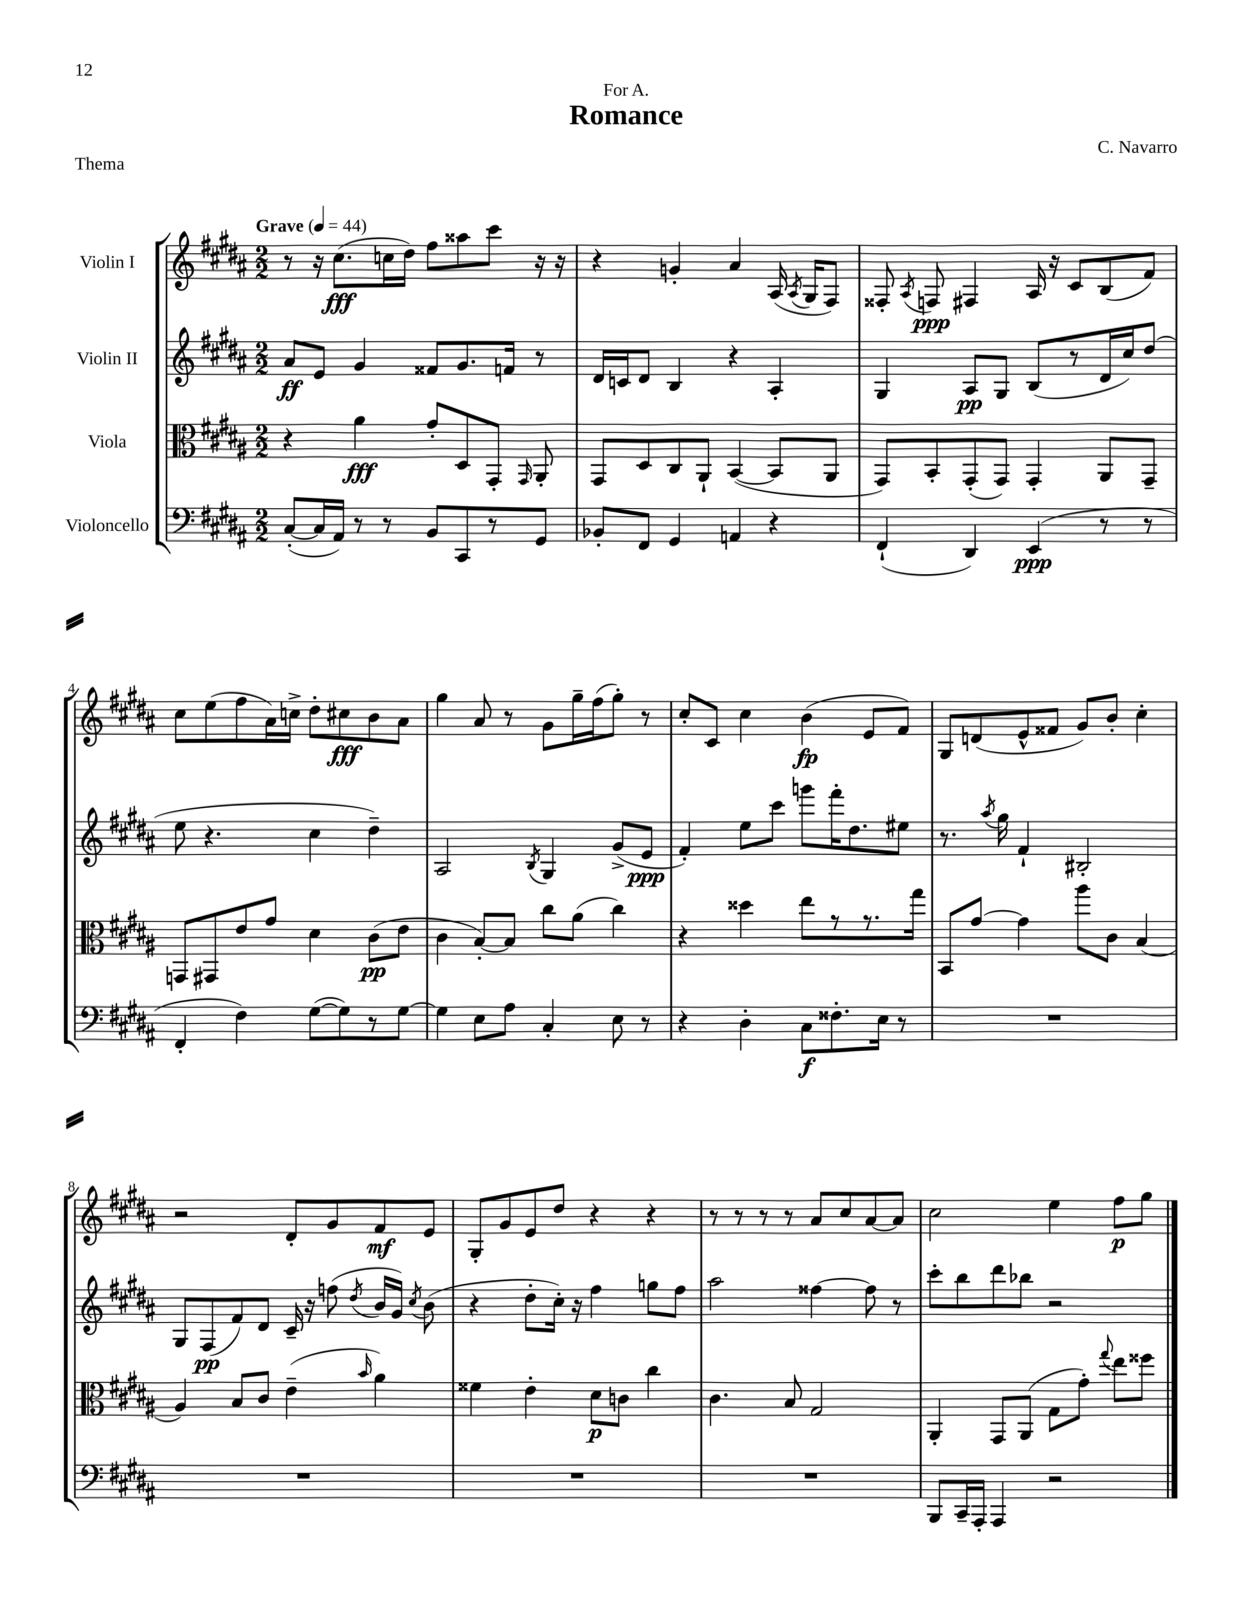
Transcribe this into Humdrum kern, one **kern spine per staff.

**kern	**dynam	**kern	**dynam	**kern	**dynam	**kern	**dynam
*part4	*part4	*part3	*part3	*part2	*part2	*part1	*part1
*staff4	*staff4	*staff3	*staff3	*staff2	*staff2	*staff1	*staff1
*I"Violoncello	*	*I"Viola	*	*I"Violin II	*	*I"Violin I	*
*clefF4	*	*clefC3	*	*clefG2	*	*clefG2	*
*k[f#c#g#d#a#]	*	*k[f#c#g#d#a#]	*	*k[f#c#g#d#a#]	*	*k[f#c#g#d#a#]	*
*M2/2	*	*M2/2	*	*M2/2	*	*M2/2	*
*MM44	*	*MM44	*	*MM44	*	*MM44	*
=1	=1	=1	=1	=1	=1	=1	=1
!	!	!	!	!	!	!LO:TX:a:B:t=Grave	!
([8C#'/L	.	4r	.	8a#/L	ff	8r	.
16C#/L]	.	.	.	8e/J	.	16r	.
16AA#/JJ)	.	.	.	.	.	(8.cc#\L	fff
8r	.	4a#\	fff	4g#/	.	.	.
8r	.	.	.	.	.	16ccn\L	.
.	.	.	.	.	.	16dd#\JJ)	.
8BB/L	.	8g#'/L	.	8f##X/L	.	8ff#\L	.
8CC#/	.	8D#/	.	8.g#/	.	8aa##X\	.
8r	.	8GG#'/J	.	.	.	8ccc#\J	.
.	.	.	.	16fn/Jk	.	.	.
.	.	16qqGG#/	.	.	.	.	.
8GG#/J	.	8AA#'/	.	8r	.	16r	.
.	.	.	.	.	.	16r	.
=2	=2	=2	=2	=2	=2	=2	=2
8BB-X'/L	.	8GG#/L	.	16d#/LL	.	4r	.
.	.	.	.	16cn/J	.	.	.
8FF#/J	.	8D#/	.	8d#/J	.	.	.
4GG#/	.	8C#/	.	4B/	.	4gn'/	.
.	.	8AA#`/J	.	.	.	.	.
4AAn/	.	([4BB/	.	4r	.	4a#/	.
4r	.	8BB/L]	.	4A#'/	.	(16A#/	.
.	.	.	.	.	.	8qA#/	.
.	.	.	.	.	.	16G#/KL	.
.	.	8AA#/J	.	.	.	8F#/J)	.
=3	=3	=3	=3	=3	=3	=3	=3
(4FF#`/	.	8GG#/L)	.	4G#/	.	8F##X'/	.
.	.	.	.	.	.	8qA#/	.
.	.	8BB'/	.	.	.	8Fn/	ppp
4DD#/)	.	(8GG#'/	.	8A#/L	pp	4F#X/	.
.	.	8GG#/J)	.	8G#/J	.	.	.
(4EE/	ppp	4GG#'/	.	(8B/L	.	16A#/	.
.	.	.	.	.	.	16r	.
.	.	.	.	8r	.	8c#/L	.
8r	.	8AA#/L	.	16d#/L	.	(8B/	.
.	.	.	.	16cc#/J)	.	.	.
8r	.	8GG#~/J	.	(8dd#/J	.	8f#/J)	.
!!LO:LB:g=z
=4	=4	=4	=4	=4	=4	=4	=4
4FF#'/	.	8GGn/L	.	8ee\	.	8cc#\L	.
.	.	8GG#X/	.	4.r	.	(8ee\	.
4F#\)	.	8e/	.	.	.	8ff#\	.
.	.	8g#/J	.	.	.	16a#\L)	.
.	.	.	.	.	.	16ccn^\JJ	.
([8G#\L	.	4d#\	.	4cc#\	.	8dd#'\L	.
8G#\])	.	.	.	.	.	8cc#X\	fff
8r	.	(8c#\L	pp	4dd#~\)	.	8b\	.
[8G#\J	.	8e\J	.	.	.	8a#\J	.
=5	=5	=5	=5	=5	=5	=5	=5
4G#\]	.	4c#\	.	2A#/	.	4gg#\	.
8E\L	.	[8B'/L)	.	.	.	8a#/	.
8A#\J	.	8B/J]	.	.	.	8r	.
.	.	.	.	8qB/	.	.	.
4C#'/	.	8cc#\L	.	4G#/	.	8g#\L	.
.	.	(8a#\J	.	.	.	16gg#~\L	.
.	.	.	.	.	.	(16ff#\J	.
8E\	.	4cc#\)	.	(8g#^/L	.	8gg#'\J)	.
8r	.	.	.	8e/J	ppp	8r	.
=6	=6	=6	=6	=6	=6	=6	=6
4r	.	4r	.	4f#'/)	.	8cc#'/L	.
.	.	.	.	.	.	8c#/J	.
4D#'\	.	4dd##X\	.	8ee\L	.	4cc#\	.
.	.	.	.	8ccc#\J	.	.	.
8C#\L	f	8ee\L	.	8gggn\L	.	(4b\	fp
8.F##X'\	.	8r	.	16fff#'\K	.	.	.
.	.	.	.	8.dd#\	.	.	.
.	.	8.r	.	.	.	8e/L	.
16E\Jk	.	.	.	.	.	.	.
8r	.	.	.	8ee#X\J	.	8f#/J)	.
.	.	16gg#\Jk	.	.	.	.	.
=7	=7	=7	=7	=7	=7	=7	=7
1r	.	8BB/L	.	8.r	.	8G#/L	.
.	.	[8g#/J	.	.	.	(8dn/	.
.	.	.	.	8qaa#/	.	.	.
.	.	.	.	16gg#\	.	.	.
.	.	4g#\]	.	4f#`/	.	8e^^/	.
.	.	.	.	.	.	8f##X/J	.
.	.	8aa#\L	.	2B#X'/	.	8g#/L)	.
.	.	8c#\J	.	.	.	8b'/J	.
.	.	(4B/	.	.	.	4cc#'\	.
!!LO:LB:g=z
=8	=8	=8	=8	=8	=8	=8	=8
1r	.	4A#/)	.	8G#/L	.	2r	.
.	.	.	.	(8F#/	pp	.	.
.	.	8B/L	.	8f#/)	.	.	.
.	.	8c#/J	.	8d#/J	.	.	.
.	.	(4e~\	.	16c#~/	.	8d#'/L	.
.	.	.	.	16r	.	.	.
.	.	.	.	(8ffn\	.	8g#/	.
.	.	16qqb/	.	8qdd#/	.	.	.
.	.	4a#\)	.	16b/LL	.	8f#/	mf
.	.	.	.	16g#/JJ)	.	.	.
.	.	.	.	8qcc#/	.	.	.
.	.	.	.	(8b\	.	8e/J	.
=9	=9	=9	=9	=9	=9	=9	=9
1r	.	4f##X\	.	4r	.	8G#'/L	.
.	.	.	.	.	.	8g#/	.
.	.	4e'\	.	8dd#'\L	.	8e/	.
.	.	.	.	16cc#'\Jk)	.	8dd#/J	.
.	.	.	.	16r	.	.	.
.	.	8d#\L	p	4ff#\	.	4r	.
.	.	8cn\J	.	.	.	.	.
.	.	4cc#\	.	8ggn\L	.	4r	.
.	.	.	.	8ff#\J	.	.	.
=10	=10	=10	=10	=10	=10	=10	=10
1r	.	4.c#\	.	2aa#\	.	8r	.
.	.	.	.	.	.	8r	.
.	.	.	.	.	.	8r	.
.	.	8B/	.	.	.	8r	.
.	.	2G#/	.	[4ff##X\	.	8a#/L	.
.	.	.	.	.	.	8cc#/	.
.	.	.	.	8ff##\]	.	[8a#/	.
.	.	.	.	8r	.	8a#/J]	.
=11	=11	=11	=11	=11	=11	=11	=11
8BBB/L	.	4AA#'/	.	8ccc#'\L	.	2cc#\	.
16CC#~/L	.	.	.	8bb\	.	.	.
16AAA#'/JJ	.	.	.	.	.	.	.
4AAA#/	.	8GG#/L	.	8ddd#\	.	.	.
.	.	(8AA#/J	.	8bb-X\J	.	.	.
2r	.	8G#\L	.	2r	.	4ee\	.
.	.	8g#'\J)	.	.	.	.	.
.	.	8qqgg#/	.	.	.	.	.
.	.	8ee\L	.	.	.	8ff#\L	p
.	.	8ff##X\J	.	.	.	8gg#\J	.
==	==	==	==	==	==	==	==
*-	*-	*-	*-	*-	*-	*-	*-
